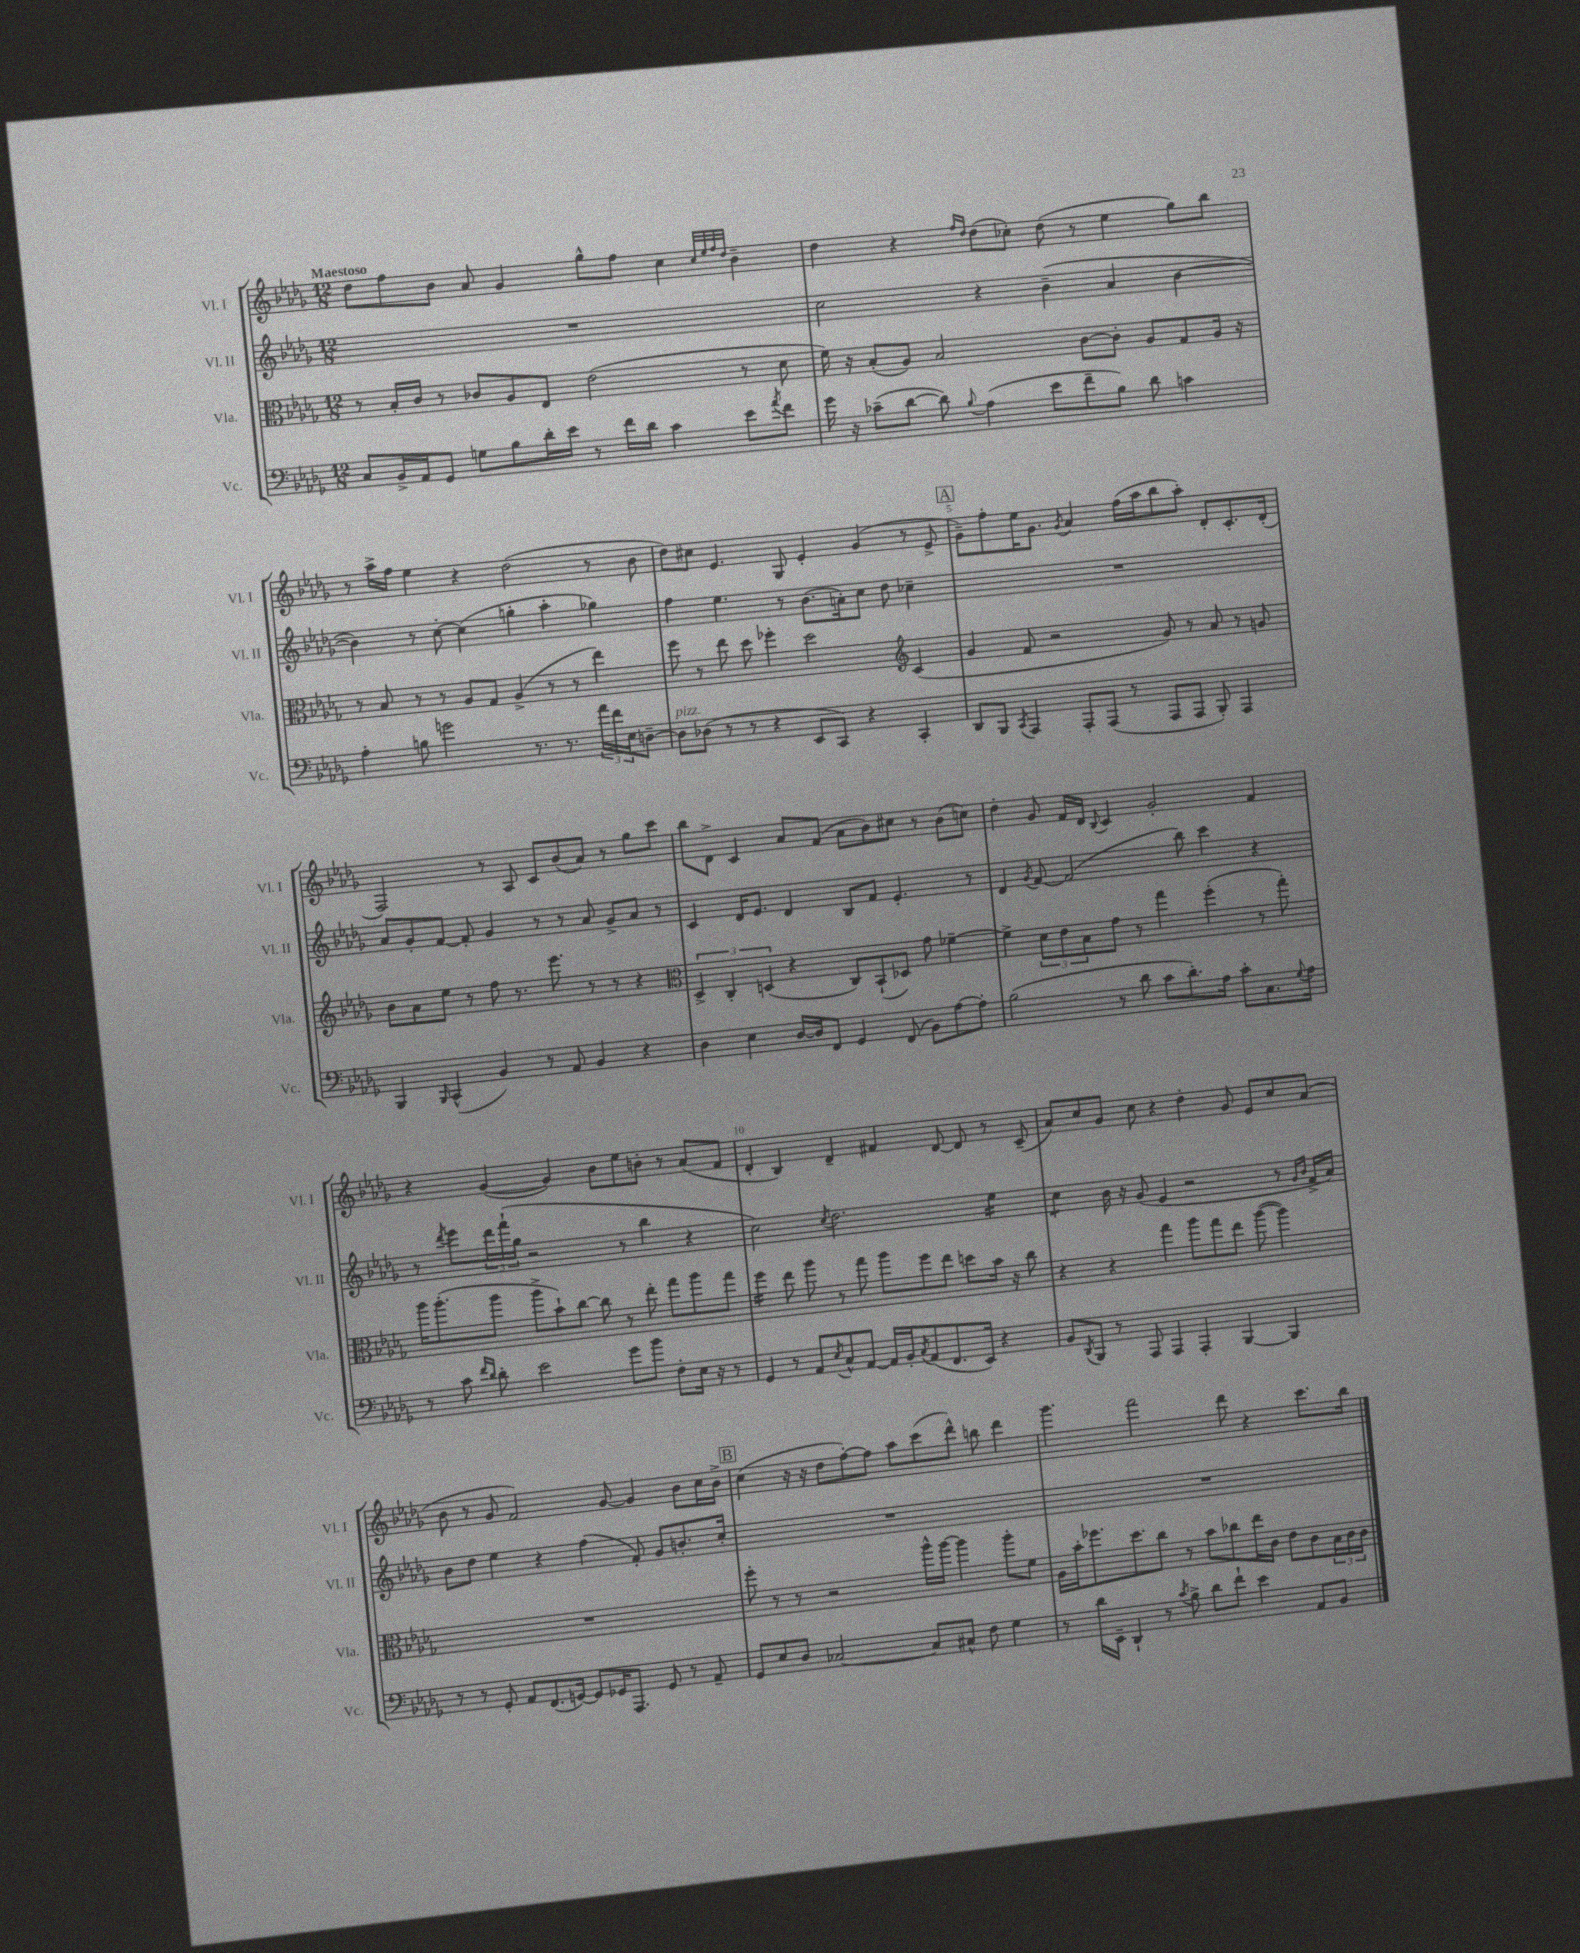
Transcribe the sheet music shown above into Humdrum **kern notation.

**kern	**kern	**kern	**kern
*part4	*part3	*part2	*part1
*staff4	*staff3	*staff2	*staff1
*I"Vc.	*I"Vla.	*I"Vl. II	*I"Vl. I
*I'Vc.	*I'Vla.	*I'Vl. II	*I'Vl. I
*clefF4	*clefC3	*clefG2	*clefG2
*k[b-e-a-d-g-]	*k[b-e-a-d-g-]	*k[b-e-a-d-g-]	*k[b-e-a-d-g-]
*M12/8	*M12/8	*M12/8	*M12/8
=1	=1	=1	=1
!	!	!	!LO:TX:a:B:t=Maestoso
8C/L	8r	1.r	8dd-\L
16BB-^/L	16B-'/LL	.	8ff\
16AA-/J	16c/JJ	.	.
8GG-/J	8r	.	8b-\J
8Gn\L	8c-X/L	.	8a-/
8B-\	8A-/	.	4g-/
16d-'\L	8E-/J	.	.
16e-\JJ	.	.	.
8r	(2e-\	.	8gg-^^\L
16f\LL	.	.	8ff\J
16d-\JJ	.	.	.
4c\	.	.	4cc\
.	.	.	32qqcc/LLL
.	.	.	32qqee-/
.	.	.	32qqff/
.	.	.	32qqdd-/JJJ
8e-\L	8r	.	4b-~\
8qa-/	.	.	.
8f\J	8d-\	.	.
=2	=2	=2	=2
16g-\	16f\)	2cc\	4dd-\
16r	16r	.	.
(8c-X~\L	(8B-'/L	.	.
[8d-\J	8A-/J)	.	4r
8d-\])	2B-/	.	.
.	.	.	16qqff/LL
8qqB-/	.	.	16qqdd-/JJ
(4A-\	.	4r	(8dd-\L
.	.	.	8cc-X'\J)
8e-\L	.	(4b-~\	(8dd-\
8f~\	[8c\L	.	8r
8B-\J)	8c'\J]	4a-/	4ee-\
8d-\	8A-/L	.	.
4cn\	8G-/	[4b-\	8gg-\L)
.	16A-/Jk	.	8bb-\J
.	16r	.	.
!!LO:LB:g=z
=3	=3	=3	=3
4A-'\	8r	4b-\])	8r
.	8B-/	.	16aa-^\LL
.	.	.	16ff\JJ
8Bn\	8r	8r	4ee-\
2gn\	8r	[8cc'\	.
.	8A-/L	(4cc\]	4r
.	8G-/J	.	.
.	(4A-^/	4ggn'\	(2dd-\
8.r	.	.	.
.	8r	4aa-'\	.
8.r	.	.	.
.	8r	.	.
24a-\LL	4ee-\)	4gg-X\)	8r
24f\	.	.	.
24E-\J	.	.	.
[8Dn~\J	.	.	8b-\
=4	=4	=4	=4
!LO:TX:a:i:t=pizz.	!	!	!
8D\L]	8ff\	4ff\	8dd-\L)
(8D-X\J	8r	.	8cc#X\J
8r	8ee-\	4.ee-\	4.e-/
8r	8dd-\	.	.
4r	4ff-X'\	.	.
.	.	8r	8G-/
8EE-/L	2dd-\	(8.b-\L	4e-'/
8CC/J)	.	.	.
.	.	16an'\k)	.
4r	.	8cc\J	(4g-/
.	.	8dd-\	.
*	*clefG2	*	*
4CC'/	(4c/	4cc-X~\	8r
.	.	.	8e-^/
!!LO:REH:place=s1:t=A
=5	=5	=5	=5
8DD-/L	4g-/	1.r	8g-~\L)
8BBB-/J	.	.	8ff'\
8qCC/	.	.	.
4AAA-/	8f/	.	16ee-\K
.	.	.	8.g-\J
.	2r	.	.
.	.	.	8qg-/
8AAA-'/L	.	.	4a-/
(8AAA-/J	.	.	.
8r	.	.	(16ff\LL
.	.	.	16aa-\J
8AAA-/L	8g-/)	.	8bb-\
8AAA-/J	8r	.	8aa-'\J)
8BBB-'/)	8a-/	.	8d-'/L
4AAA-/	8r	.	8.c'/
.	8gn/	.	.
.	.	.	(16d-'/Jk
!!LO:LB:g=z
=6	=6	=6	=6
4BBB-/	8b-\L	8a-/L	2F/)
.	8a-\	8g-'/	.
16qqBBB-/	.	.	.
(4CC^^/	8ee-\J	[8f/J	.
.	8r	8f'/]	.
4BB-/)	8ff\	4g-/	8r
.	8.r	.	8A-/
8r	.	8r	8c/L
.	8.eee-\	.	.
8AA-/	.	8r	(8b-/
4BB-/	8r	8a-/	8a-/J)
.	8r	8g-^/L	8r
4r	4r	8a-/J	8gg-\L
.	.	8r	8ccc\J
=7	=7	=7	=7
*	*clefC3	*	*
4D-\	6D-^/	4c/	8bb-\L
.	.	.	8d-^\J
.	6C'/	.	.
4E-\	.	16d-/KL	4c/
.	.	8.e-/J	.
.	(6Dn/	.	.
[16D-/LL	4r	4d-/	8a-/L
16D-/J]	.	.	.
8FF/J	.	.	(8f/J
4GG-/	8C/L)	8B-/L	8a-\L
.	(8BB-`/	8f/J	8b-\)
(8FF/	8D-X/J)	4.e-'/	8cc#X\J
8BB-\L)	8g-\	.	8r
[8A-\	[4f-X~\	.	(8b-\L
8A-'\J]	.	8r	8ccn\J)
=8	=8	=8	=8
(2B-\	4f-^\]	4d-/	4dd-'\
.	.	8qg-/	.
.	12d-\L	[8f/	8g-/
.	12e-\	.	.
.	.	(2f/]	16f/LL
.	12B-\	.	.
.	.	.	16d-/JJ
.	.	.	8qqB-/
8r	8g-\J	.	4c/
8d-\	8r	.	.
8c\L	4gg-\	.	2g-'/
8.d-'\)	.	8bb-\)	.
.	(4ff'\	4ccc\	.
16A-\Jk	.	.	.
8c'\L	.	.	.
8.C\	8r	4r	4f/
.	8gg-'\)	.	.
8qqG-/	.	.	.
16A-\Jk	.	.	.
!!LO:LB:g=z
=9	=9	=9	=9
8r	16aa-\KL	8r	4r
.	(8.aa-'\	.	.
.	.	8qddd-/	.
8c\	.	8eee-\L	.
16qqf/LL	.	.	.
16qqd-/JJ	.	.	.
8d-'\	8aa-\J	24ddd-\L	([4g-/
.	.	(24fff`\	.
.	.	24gg-\JJ	.
2e-\	8aa-^\L	2r	.
.	8b-`\)	.	4g-/])
.	[8cc\J	.	.
.	8cc\]	.	8b-\L
8g-\L	8r	8r	8ee-\
8b-\J	8ee-'\	4bb-\	8bn'\J
8F'\L	8gg-\L	.	8r
16E-\Jk	8aa-\	4r	(8a-/L
16r	.	.	.
8r	8gg-\J	.	8f/J
=10	=10	=10	=10
*	*tremolo	*	*
4GG-/	16ff\LL	2cc\)	4d-'/
.	16ff\	.	.
.	16ff\	.	.
.	16ff\JJ	.	.
*	*Xtremolo	*	*
8r	8ee-\	.	4B-/)
8AA-/L	8aa-\	.	.
8qE-/	.	8qcc/	.
8C^^/	8r	2.dd-\	4d-~/
[8AA-/J	8gg-\	.	.
16AA-/LL]	8aa-\L	.	4f#X/
16BB-'/J	.	.	.
8qC/	.	.	.
(8AA-/	8ff\	.	.
8.FF/	8ee-\J	.	[8d-/
.	8ddn\L	.	8d-/]
16EE-/Jk)	.	.	.
*	*	*tremolo	*
4r	16b-\Jk	16ee-\LL	8r
.	16r	16ee-\	.
.	8cc\	16ee-\	(8c~/
.	.	16ee-\JJ	.
=11	=11	=11	=11
8BB-/L	4r	8cc\L	8a-/L)
8qDD-/	.	.	.
8BBB-/J	.	8cc\J	8cc/
*	*	*Xtremolo	*
8r	4r	16b-\	8g-/J
.	.	16r	.
8AAA-/	.	(8g-/	8cc\
4AAA-/	4gg-\	4e-/	4r
4AAA-'/	8aa-\L	2r	4dd-'\
.	8gg-\	.	.
[4BBB-/	8ee-\J	.	8g-/
.	([8aa-\	.	8e-/L
4BBB-/]	4aa-\])	8r	8cc/
.	.	16qqg-/LL	.
.	.	16qqb-/JJ	.
.	.	16f^/LL	(8a-/J
.	.	16a-/JJ)	.
!!LO:LB:g=z
=12	=12	=12	=12
8r	1.r	8b-\L	8b-\
8r	.	8dd-\J	8r
8GG-'/	.	4ee-\	8g-/
8AA-/L	.	.	2f/)
(8.FF/	.	4r	.
[16GGn/Jk)	.	.	.
8GG/L]	.	(4ff\	.
16GG-X/K	.	.	[8g-/
8.AAA-/J	.	.	.
.	.	8f'/)	4g-/]
8GG-/	.	8g-/L	.
8r	.	8.bn'/	8b-\L
8AA-~/	.	.	16cc\L
.	.	16cc'/Jk	16b-^\JJ
!!LO:REH:place=s1:t=B
=13	=13	=13	=13
8GG-/L	8ff'\	1.r	(4cc\
8E-/	8r	.	.
8D-/J	8r	.	16r
.	.	.	16r
[2C-X/	2r	.	8dd-\L
.	.	.	[8ff'\)
.	.	.	8ff\J]
.	.	.	8aa-\L
8C-/L]	16aa-^^\LL	.	(8ccc\
.	[16aa-\JJ	.	.
8C#X^^/J	4aa-\]	.	8ddd-^^\J)
8F\	.	.	8bbn\
4G-\	8aa-'\L	.	4ddd-\
.	8f\J	.	.
=14	=14	=14	=14
8r	16A-\LL	1.r	4.ggg-\
.	16b-'\J	.	.
16d-\LL	8.ff-X\	.	.
16EE-~\JJ	.	.	.
4DD-`/	.	.	.
.	8.dd-\	.	.
.	.	.	2fff\
8r	8cc\J	.	.
8qc/	.	.	.
8B-^\	8r	.	.
8d-\L	8b-\L	.	.
8f`\J	8cc-X\	.	8ddd-\
4e-\	16ee-\L	.	4r
.	16c\JJ	.	.
.	8e-\L	.	.
8AA-/L	8c\	.	8.ccc\L
8BB-/J	24B-\L	.	.
.	24c\	.	.
.	.	.	16bb-\Jk
.	24c\JJ	.	.
==	==	==	==
*-	*-	*-	*-
